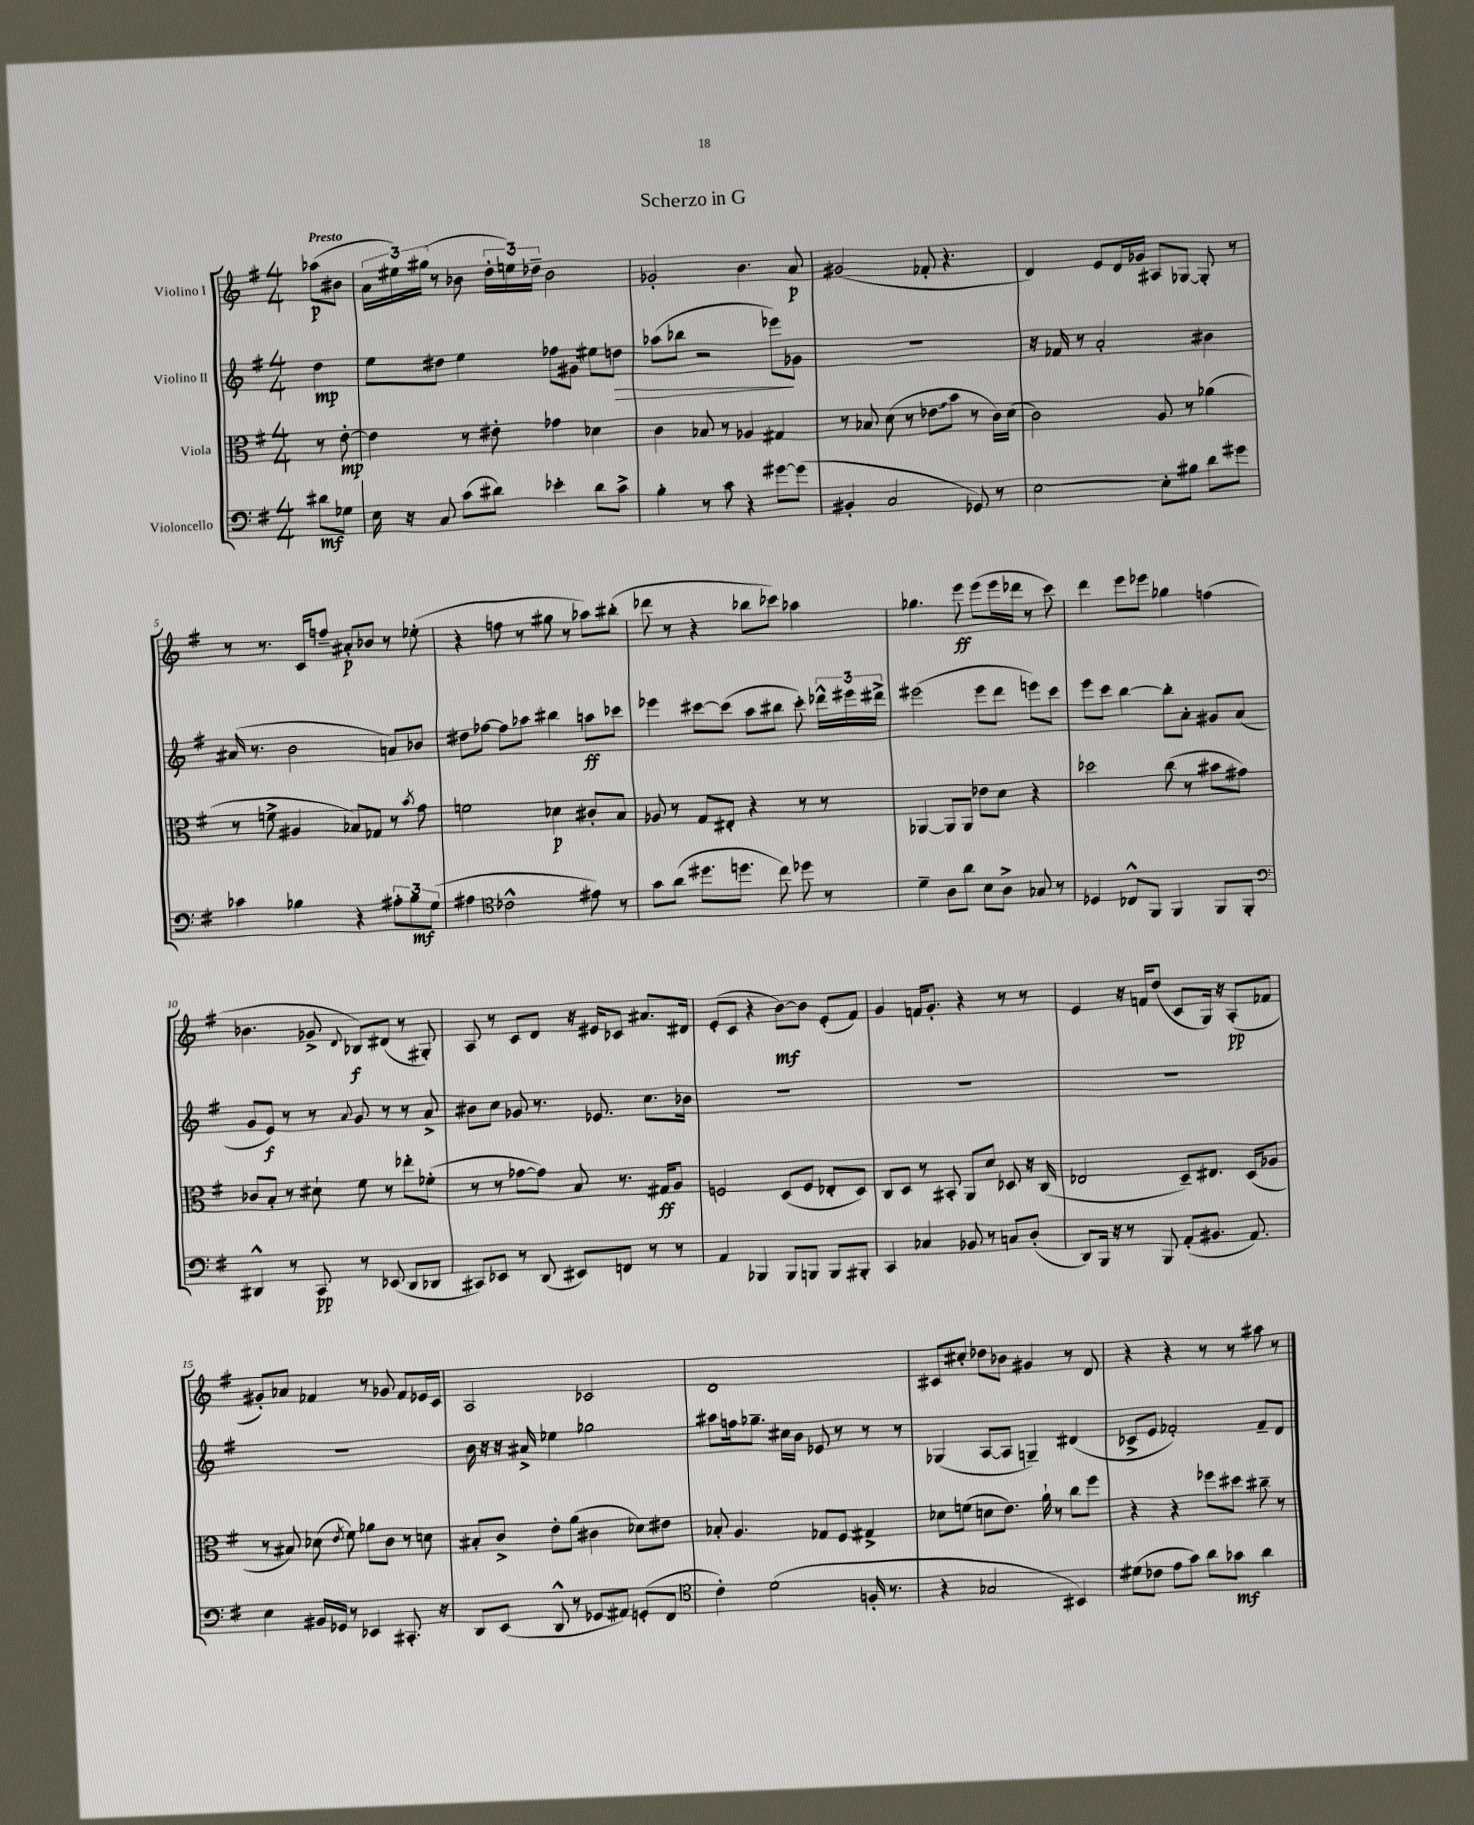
\header { title = "Scherzo in G" }
<<
\new StaffGroup <<
\new Staff = "s0" \with { instrumentName = "Violino I" } {
    \clef treble \key g \major \numericTimeSignature \time 4/4 \partial 4 \tempo "Presto"
    \autoBeamOff aes''8[\p( bis'8] |
    \tuplet 3/2 { a'16[ eis''16) gis''16]( } r8 bes'8 \tuplet 3/2 { d''16[-. e''16) des''16]-- } bes'2 |
    ges'2-. b'4. a'8\p |
    gis'2( fes'8-. r4. |
    d'4) e'8[ d'16 ges'16] ais8[ ges8]~ ges8-. r8 |
    r8 r8. c'16[ f''8]-- ais'8[-.\p bes'8] r8 ees''8-.( |
    r4 f''8 r8 gis''8 r8 aes''8[) bis''8]-.( |
    des'''8 r8 r4 bes''8[ ces'''8]) aes''4 |
    ges''4. e'''8\ff e'''8[( e'''16 des'''16] r8 c'''8) |
    d'''4 e'''8[ ees'''8] ges''4 f''4( |
    bes'4. ges'8-> \appoggiatura { d'8 } bes8[\f) dis'8]( r8 gis8-.) |
    a8 r8 c'8[ d'8] r16 eis'16[ ces'8] ais'8.[ dis'16] |
    e'8[-.( c'8] r4 b'8[~\mf) b'8] e'8[-.( fis'8]) |
    g'4 f'16[ g'8.]-. r4 r8 r8 |
    e'4 r16 f'16[ d''8]( c'8[ g16]) r16 a8[-.\pp( fes'8] |
    gis'8[-.) aes'8] fes'4 r8 ges'8 fes'8[ ees'16 c'16] |
    a2 ces'2 |
    d'1 |
    cis'8[ cis''8]-. des''8[ bes'8] gis'4 r8 d'8 |
    r4 r4 r8 r8 ais''8 r8 \bar "|." |
}
\new Staff = "s1" \with { instrumentName = "Violino II" } {
    \clef treble \key g \major \numericTimeSignature \time 4/4 \partial 4
    \autoBeamOff d''4\mp |
    e''8[ dis''8] e''4 fes''8[ gis'8] eis''8[ d''8]\> |
    aes''8[( bes''8] r2 ees'''8[\!) ges'8] |
    R1 |
    r16 fes'16 r8 a'2-. bis'4 |
    ais'16( r8. b'2 a'8[) bes'8] |
    dis''8[ fes''8]~ fes''8[ aes''8] bis''4 a''8[\ff ces'''8] |
    ees'''4 cis'''8[~ cis'''8]( a''8[ bis''8] cis'''8-.) \tuplet 3/2 { des'''16[-^ eis'''16 dis'''16]-> } |
    eis'''2( eis'''8[ d'''8] e'''8[) c'''8] |
    e'''8[ c'''8] b''4~ b''8[-. a'8]-. gis'8[ a'8]( |
    g'8[ e'8]\f) r8 r8 \appoggiatura { a'8 } g'8 r8 r8 a'8-> |
    bis'8[ c''8] ges'8 r8. ees'8. c''8.[ bes'16] |
    R1 |
    R1 |
    R1 |
    R1 |
    b'16 r16 r16 ais'16-> ees''4 ges''2 |
    ais''8[ f''16 ges''8.]-- cis''16[ b'16] ees'8 r8 r8 r8 |
    ges4( a8[~ a8] g4--) dis'4( |
    ces'8[-> e'8] fes'2-.) fes'8[-- d'8] \bar "|." |
}
\new Staff = "s2" \with { instrumentName = "Viola" } {
    \clef alto \key g \major \numericTimeSignature \time 4/4 \partial 4
    \autoBeamOff r8 e'8~-.\mp |
    e'4 r8 eis'8-. ges'4 des'4 |
    c'4 bes8 r8 aes4 gis4 |
    r8 bes8 d'8( r8 \once \override Glissando.style = #'zigzag ees'8[\glissando b'8] r8 c'16[) d'16]( |
    c'2) a8 r8 aes'4( |
    r8 f'8-> ais4 bes8[) ges8] r8 \acciaccatura { b'8 } g'8 |
    f'2 des'4\p cis'8[-. b8] |
    aes8 r8 g8[ eis8]-. r4 r8 r8 |
    aes,4~ aes,8[ aes,8] ees'8[ d'8] r4 |
    des''2 c''8( r8 bis'8[ gis'8]) |
    ces'8[ b8]-. r8 dis'8-! fis'8 r8 ees''8[-. fes'8]-.( |
    r8 r8 ges'8[~ ges'8]) b8 r8. gis16[\ff a8] |
    f2 d8[( f8] ees8[-. d8]) |
    c8[ d8] r8 bis,8-. a,8[ d'8] des8 r16 c16( |
    ees2 d8[--) eis8.] d16[( aes8] |
    r8 bis8) des'8( \acciaccatura { e'8 } fis'8) aes'8[ c'8] r8 d'8 |
    bis8[-. c'8]-> e'8[-. a'8]( cis'4 des'8[) eis'8] |
    bes8-. a4. ges8[ fis8] gis4-> |
    des'8[ f'8]( d'8[ e'8.]) a'16-! r8 c''8[ fis''8] |
    r4 r4 fes''8[ dis''8] cis''8-- r8 \bar "|." |
}
\new Staff = "s3" \with { instrumentName = "Violoncello" } {
    \clef bass \key g \major \numericTimeSignature \time 4/4 \partial 4
    \autoBeamOff dis'8[\mf ges8] |
    e16 r16 c8 c'8[( dis'8]) ees'4-. dis'8[ c'8]-> |
    b4-. r8 c'8 r4 gis'8[~ gis'8]( |
    bis,4-. c2 ges,8) r8 |
    e2~ e8[-. bis8] d'8[ gis'8] |
    ces'4 bes4 r4 \tuplet 3/2 { ais8[-. bes8\mf g8]( } |
    ais4 \clef tenor ces'2-^ eis'8) r8 |
    g'8[ a'8]( dis''8.[ d''8.] c''8) des''8 r8 |
    d'4-- a8[ a'8] b8[ a8]-> ges8 r8 |
    des4 ces8[-^ fis,8] fis,4 fis,8[ fis,8]-. |
    \clef bass dis,4-^ r8 c,8\pp r8 ees,8( dis,8[ des,8] |
    cis,8[) ees,8] r8 d,8( eis,8[) f,8] r8 r8 |
    a,4 bes,,4 bes,,8[ b,,8] b,,8[ bis,,8]-. |
    c,4 ces4 bes,8 r8 c8[ d8]-.( |
    d,8[) b,,16] r16 r8 b,,8 a,8[-.( bis,8.] a,8.) |
    e4 bis,16[ ges,16] r8 ees,4 cis,8.-. r16 |
    d,8[ e,8]( d,8-^ r8 ges,8[ ais,8]) g,8[-.( fis,8] |
    \clef tenor c'4-.) d'2( f16-. r8. |
    r4 ges2 bis,4) |
    dis'8[( ces'8] e'8[ g'8]) a'8[ ges'8]\mf a'4 \bar "|." |
}
>>
>>
